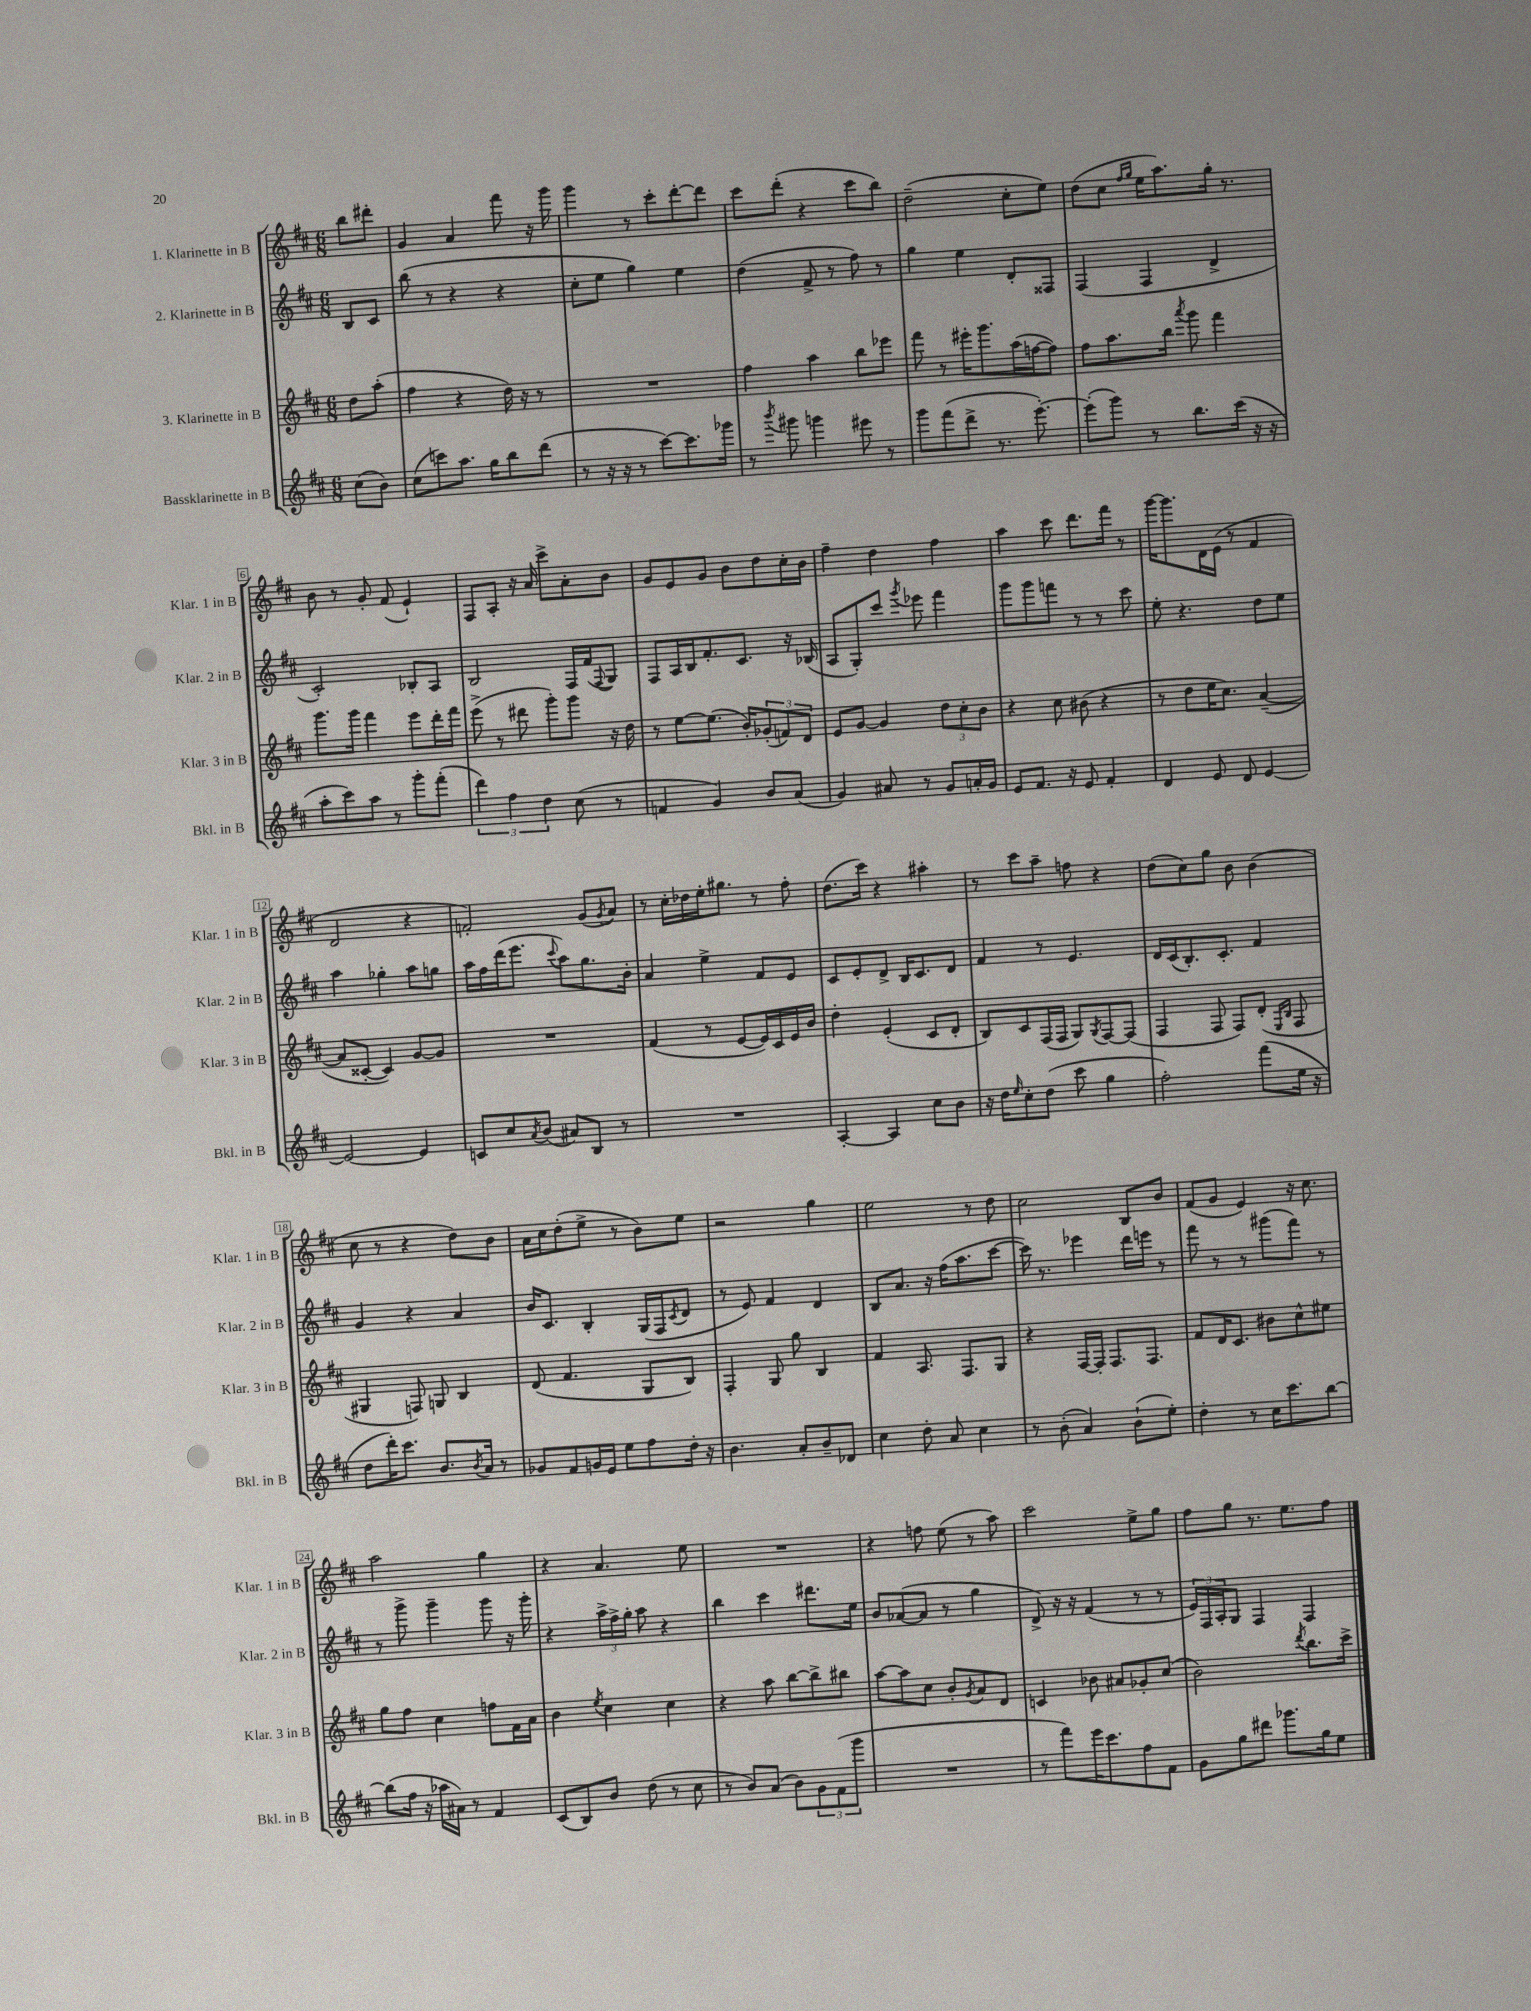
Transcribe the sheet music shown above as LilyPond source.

<<
\new StaffGroup <<
\new Staff = "s0" \with { instrumentName = "1. Klarinette in B" shortInstrumentName = "Klar. 1 in B" } {
    \clef treble \key d \major \numericTimeSignature \time 6/8 \partial 4
    b''8 dis'''8-. |
    g'4 a'4 fis'''8 r16 g'''16 |
    g'''4 r8 cis'''8-. d'''8~-. d'''8 |
    cis'''8 d'''8-.( r4 cis'''8 b''8) |
    d''2--( cis''8-. e''8) |
    d''8( cis''8 \grace { fis''16 g''16 } e''16 a''8.) g''16-. r8. |
    b'8 r8 g'8-. fis'8( e'4-!) |
    fis8 a8-. r16 a'16 cis'''8-> a'8-. b'8 |
    g'8 e'8 g'8 b'8 d''8 cis''16-. b'16 |
    fis''4-- d''4 fis''4 |
    a''4 cis'''8 d'''8. fis'''16 r8 |
    g'''16~ g'''8. d'16 e'16( r8 fis'4 |
    d'2 r4 |
    f'2-.) g'8( \acciaccatura { g'8 } a'8) |
    r8 cis''16-. des''16 e''16-. gis''8. r8 fis''8-. |
    d''8.( cis'''16) r4 ais''4-. |
    r8 cis'''8 a''8-- f''8 r4 |
    d''8( cis''8) g''8 b'8 b'4( |
    cis''8 r8 r4 d''8) b'8 |
    a'16 cis''16 d''8-.( e''8-> r8 b'8) e''8 |
    r2 g''4 |
    e''2 r8 d''8 |
    cis''2 b8 b'8 |
    fis'8( g'8 e'4) r16 cis''8. |
    a''2 g''4 |
    r4 a'4. e''8 |
    R2. |
    r4 f''8 e''8( r8 a''8) |
    cis'''2 e''8-> g''8 |
    fis''8 g''8 r8. e''8. fis''8 \bar "|." |
}
\new Staff = "s1" \with { instrumentName = "2. Klarinette in B" shortInstrumentName = "Klar. 2 in B" } {
    \clef treble \key d \major \numericTimeSignature \time 6/8 \partial 4
    b8 cis'8 |
    b''8( r8 r4 r4 |
    cis''8-. e''8 g''4) e''4 |
    d''4( fis'8-> r8 fis''8) r8 |
    g''4 e''4 d'8-. fisis8 |
    fis4( fis4 d'4-> |
    cis'2-.) bes8-. a8 |
    b2 fis16 fis'16( \appoggiatura { fis8 } g8) |
    fis8 a16 b16 fis'8.-. cis'8. r16 bes16( |
    a8 g8-.) cis'''8 \acciaccatura { g'''8 } ees'''8 fis'''4 |
    g'''8 g'''8 f'''8 r8 r8 cis'''8 |
    e''8-. r4. d''8 e''8 |
    a''4 ges''4-. a''8 g''8 |
    a''16 fis''16 d'''16( e'''8. \appoggiatura { cis'''8 } a''8) g''8. b'16-. |
    a'4 e''4-> fis'8 e'8 |
    cis'8 e'8-. d'8-> b16 cis'8. d'8 |
    fis'4 r8 e'4. |
    d'16 cis'16( b8.-.) cis'8.-. fis'4 |
    g'4 r4 a'4 |
    b'16 cis'8. b4-. g16( fis16 \acciaccatura { cis'8 } d'8 |
    r8 e'8) fis'4 d'4 |
    b8 a'8. r16 fis''16( a''8. cis'''8~ |
    cis'''16) r8. ees'''4 d'''16 e'''16 r8 |
    fis'''8 r8 r8 gis'''8( fis'''8) r8 |
    r8 g'''8-> g'''4-- g'''8 r16 g'''16-. |
    r4 \tuplet 3/2 { a''16-> fis''16-> g''16-. } a''8 r4 |
    b''4 cis'''4 dis'''8. e''16 |
    b'8 aes'8~( aes'8 r8 g''4 |
    d'8->) r16 r16 fis'4( r8 r8 |
    \tuplet 3/2 { e'16) fis16 a16-. } g8 fis4 fis4 \bar "|." |
}
\new Staff = "s2" \with { instrumentName = "3. Klarinette in B" shortInstrumentName = "Klar. 3 in B" } {
    \clef treble \key d \major \numericTimeSignature \time 6/8 \partial 4
    d''8 a''8-.( |
    fis''4 r4 d''16) r16 r8 |
    R2. |
    fis''4 a''4 b''8 ees'''8 |
    fis'''8 r8 eis'''16-. g'''8. a''16( f''16~ f''8) |
    fis''8 a''8. b''16 \acciaccatura { a'''8 } g'''8 fis'''4 |
    g'''8. g'''16 fis'''4 e'''8 d'''16-. fis'''16 |
    e'''8->( r8 dis'''8 g'''8-.) g'''8 r16 d''16 |
    r8 e''8~ e''8.( b'16-.) \tuplet 3/2 { ges'8-.( f'8) d'8 } |
    e'8 g'8~ g'4 \tuplet 3/2 { d''8 cis''8-. b'8 } |
    r4 cis''8 bis'8( r4 |
    r8 d''8 e''16 cis''8.) a'4~--( |
    a'8 cisis'8~-. cisis'4) g'8~ g'8 |
    R2. |
    fis'4( r8 e'8~ e'16) cis'16 e'16 b'16 |
    d''4-. e'4-.( cis'8 d'8-. |
    b8) cis'8 fis16( fis16 g8) \acciaccatura { g8 } fis8~ fis8( |
    fis4 fis8 fis8) d'8-.( \grace { e16 b16 } fis8 |
    gis4 f8) g8 b4 |
    d'8( fis'4. g8 b8) |
    fis4-. g8 g''8 b4 |
    fis'4 a8. fis8. g8 |
    r4 fis16~ fis16-. fis8. fis8. |
    fis'8 d'16 cis'8. bis'8 cis''8-^ eis''8 |
    g''8 fis''8 cis''4 f''8 fis'16 a'16 |
    b'4 \acciaccatura { e''8 } cis''4 cis''4 |
    r4 a''8 b''8~ b''8-> bis''8 |
    a''8~ a''8 cis''8 b'8-. \acciaccatura { g'8 } a'8 d'8 |
    c'4 bes'8 ais'8 ges'8-. cis''8( |
    b'2) \acciaccatura { d'''8 } b''8. cis'''16-> \bar "|." |
}
\new Staff = "s3" \with { instrumentName = "Bassklarinette in B" shortInstrumentName = "Bkl. in B" } {
    \clef treble \key d \major \numericTimeSignature \time 6/8 \partial 4
    cis''8( b'8) |
    cis''8( c'''8) a''8. g''16 b''8 d'''8( |
    r8 r16 r16 r8 cis'''8~) cis'''8. ges'''16 |
    r8 \acciaccatura { b'''8 } gis'''8 g'''4 eis'''8 r8 |
    g'''8 fis'''8( d'''8-> r8. e'''8.~-.) |
    e'''8-.( g'''8) r8 b''8. cis'''16( r16 r16 |
    a''8-. cis'''8) a''8 r8 g'''8-. fis'''8-.( |
    \tuplet 3/2 { d'''4) fis''4 d''4 } cis''8( r8 |
    f'4 g'4) b'8 a'8( |
    g'4) ais'8 r8 g'8 a'16-. g'16 |
    e'8 fis'8. r16 e'8 fis'4-. |
    d'4 e'8 d'8 e'4~ |
    e'2~ e'4 |
    c'8 cis''8 \acciaccatura { a'8 } b'8( ais'8) b8 r8 |
    R2. |
    a4~-. a4 cis''8 b'8 |
    r16 d''16 \grace { e''16 } cis''8-. d''8( cis'''8 g''4 |
    fis''2-.) fis'''8( e''16 r16 |
    d''8 d'''16-.) cis'''8. b'8. \acciaccatura { b'8 } a'16 r8 |
    ges'8 fis'8 g'16 e'16 e''8 fis''8 d''16-. r16 |
    b'4. a'8-. b'8-- des'8 |
    cis''4 d''8-. a'8 cis''4 |
    r8 b'8-.( a'4) b'8-!( e''8-.) |
    d''4-. r8 cis''16 cis'''8. b''8~ |
    b''8( fis''16 r16 aes''16 ais'16) r8 fis'4 |
    cis'8( b8) b'8 d''8( r8 cis''8 |
    r8 b'8) a'8( b'8) \tuplet 3/2 { g'8 fis'8( g'''8 } |
    R2. |
    r8 fis'''8) e'''16 cis'''8. fis''8 fis'8 |
    g'8 g''8 dis'''8 ges'''8. g''16 e''8 \bar "|." |
}
>>
>>
\layout { \context { \Score \override BarNumber.stencil = #(make-stencil-boxer 0.1 0.3 ly:text-interface::print) } }
